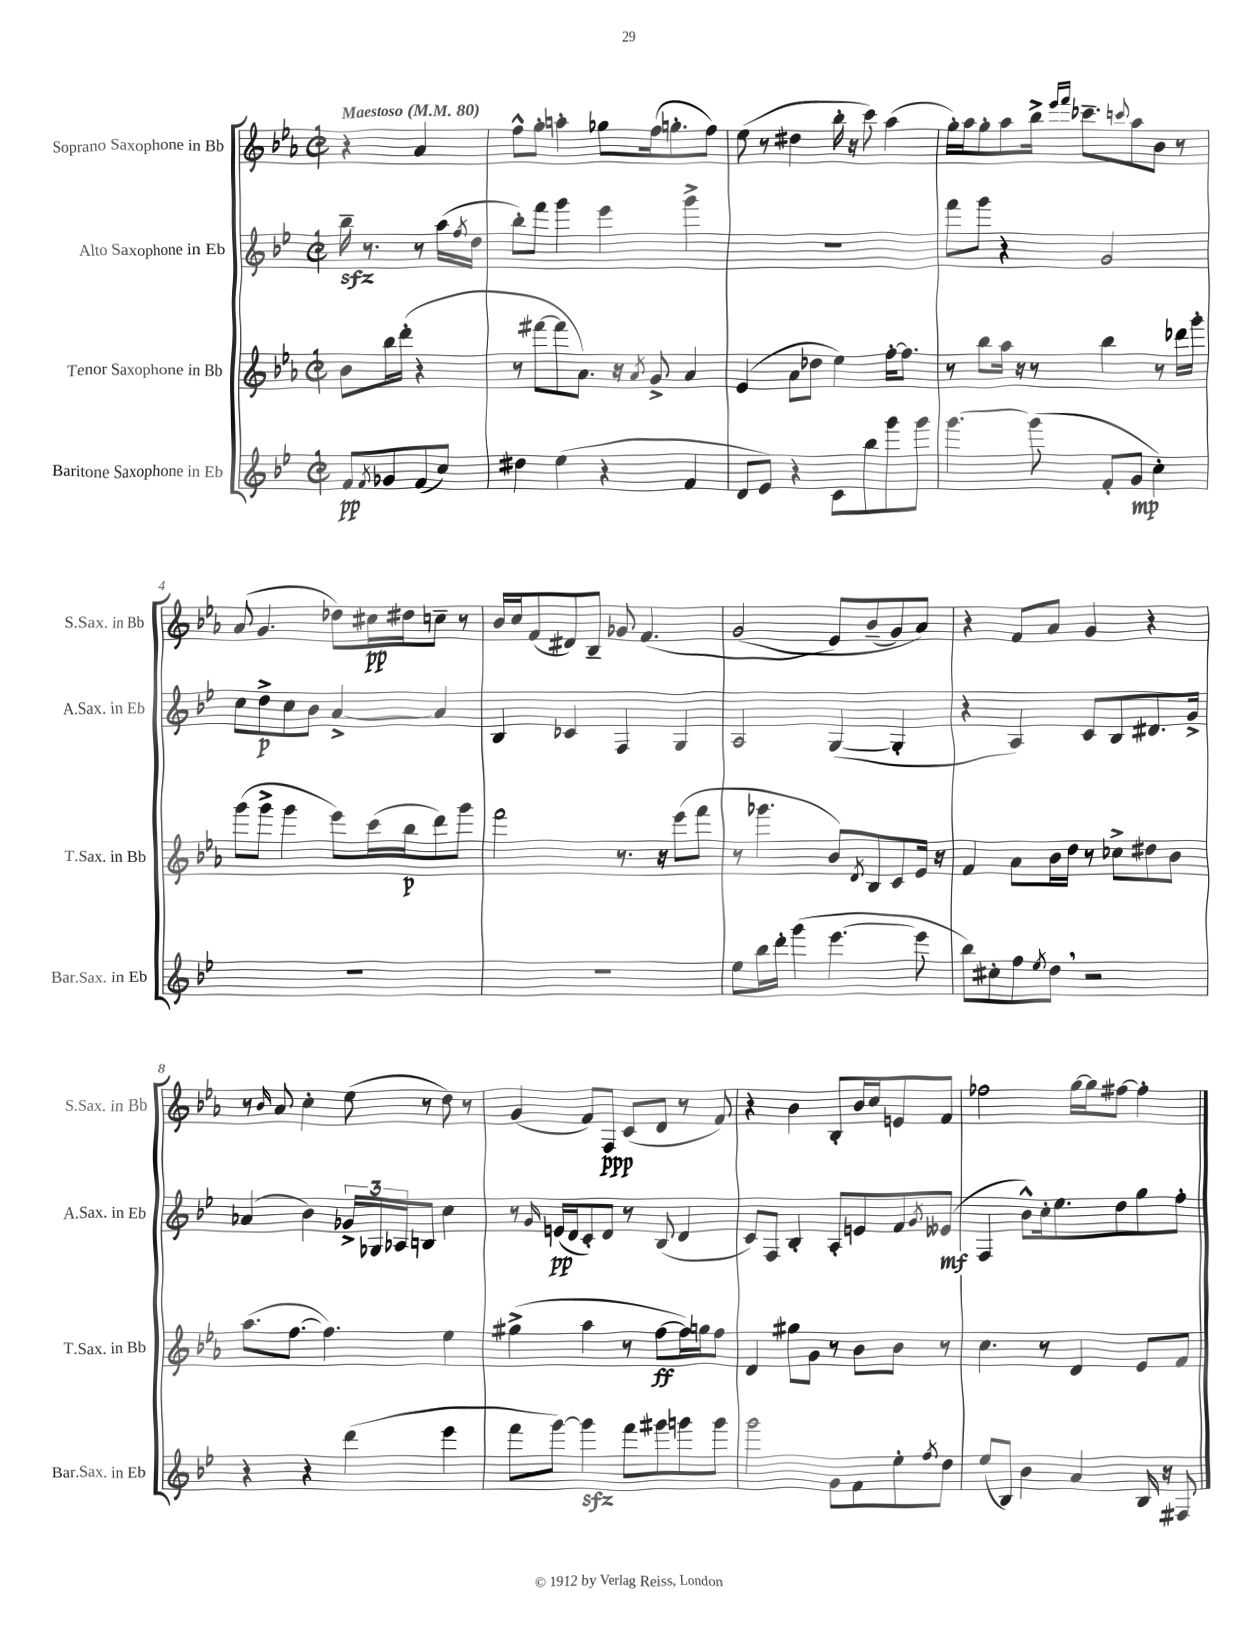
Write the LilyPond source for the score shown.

<<
\new StaffGroup <<
\new Staff = "s0" \with { instrumentName = "Soprano Saxophone in Bb" shortInstrumentName = "S.Sax. in Bb" } {
    \clef treble \key ees \major \defaultTimeSignature \time 2/2 \partial 2 \tempo "Maestoso" 4 = 80
    r4 aes'4 |
    f''8-^ g''8-. a''4-. ges''8 f''16( g''8.-. f''8) |
    ees''8( r8 dis''4 bes''16-. r16 c'''8) aes''4( |
    g''16-.) aes''16 g''8-. aes''8 bes''16-> \grace { ees'''16 f'''16 } ces'''8.-- \appoggiatura { c'''8 } aes''8 bes'8 r8 |
    aes'8( g'4. des''8) cis''16\pp dis''16 c''8-- r8 |
    bes'16 c''16 f'8( dis'8) bes8-- ges'8 f'4.( |
    g'2\( ees'8) bes'8--( g'8) aes'8\) |
    r4 f'8 aes'8 g'4 r4 |
    r8 \grace { bes'16 } aes'8 c''4-. ees''8( r8 d''8) r8 |
    g'4( f'8) f8\ppp c'8( d'8 r8 f'8) |
    r4 bes'4 bes8-. bes'16 c''16 e'8 f'8 |
    fes''2 g''16~ g''16 fis''8~ fis''4-. \bar "|." |
}
\new Staff = "s1" \with { instrumentName = "Alto Saxophone in Eb" shortInstrumentName = "A.Sax. in Eb" } {
    \clef treble \key bes \major \defaultTimeSignature \time 2/2 \partial 2
    bes''16--\sfz r8. r8 a''16( \acciaccatura { f''8 } d''16 |
    bes''8-.) f'''8 g'''4 ees'''4 g'''4-> |
    R1 |
    f'''8 g'''8 r4 g'2 |
    c''8 d''8->\p c''8 bes'8 a'4~-> a'4 |
    bes4 ces'4 f4 g4 |
    a2 g4~( g4-. |
    r4 a4) c'8 bes8 dis'8. g'16-> |
    aes'4( bes'4) \tuplet 3/2 { ges'16-> ges16 aes16 } b8 c''4 |
    r8 \grace { g'16 } e'16\pp( d'16 c'8-.) d'8 r8 bes8( d'4 |
    c'8) f8 bes4-. a8-. e'8 f'8 \acciaccatura { g'8 } eeses'8\mf( |
    f4 bes'8-^) c''16-. ees''8. d''8 g''8 f''8-. \bar "|." |
}
\new Staff = "s2" \with { instrumentName = "Tenor Saxophone in Bb" shortInstrumentName = "T.Sax. in Bb" } {
    \clef treble \key ees \major \defaultTimeSignature \time 2/2 \partial 2
    bes'8 bes''16 d'''16-.( r4 |
    r8 fis'''8~ fis'''8 aes'8.) r16 \acciaccatura { aes'8 } g'8-> aes'4 |
    ees'4( aes'8 des''8 ees''4) f''16~-. f''8. |
    r8 bes''8 aes''16 r16 r8 bes''4 r8 des'''16 g'''16-. |
    g'''8( g'''8-> g'''4 ees'''8) c'''16( bes''16\p d'''8) g'''8 |
    f'''2 r8. r16 ees'''8( f'''8 |
    r8 ges'''4. bes'8) \acciaccatura { d'8 } bes8 c'8 ees'16 r16 |
    f'4 aes'8 bes'16 d''16 r8 ces''8-> dis''8 bes'8 |
    aes''8.( f''8.~ f''4.) ees''4 |
    gis''4->( aes''4 r8 f''8~\ff f''16) g''16 f''8 |
    d'4 gis''8 g'8 r8 bes'8 bes'8 r8 |
    c''4. r8 d'4 ees'8 f'8 \bar "|." |
}
\new Staff = "s3" \with { instrumentName = "Baritone Saxophone in Eb" shortInstrumentName = "Bar.Sax. in Eb" } {
    \clef treble \key bes \major \defaultTimeSignature \time 2/2 \partial 2
    f'8\pp \acciaccatura { f'8 } ges'8 f'8( c''8) |
    dis''4 ees''4( r4 f'4 |
    d'8 ees'8) r4 c'8 bes''8 g'''8 g'''8 |
    g'''4.~ g'''8( f'8-. g'8\mp c''4-.) |
    R1 |
    R1 |
    ees''8 bes''16 d'''16-. g'''4( ees'''4.~ ees'''8 |
    bes''8) cis''8-. f''8 \acciaccatura { ees''8 } d''8 \breathe r2 |
    r4 r4 d'''4( ees'''4 |
    f'''8 g'''8~) g'''4\sfz f'''8 gis'''8 g'''8 g'''8 |
    g'''2 g'8 f'8 ees''8-. \acciaccatura { f''8 } d''8 |
    ees''8( bes8) bes'4 a'4 bes16 r16 fis8 \bar "|." |
}
>>
>>
